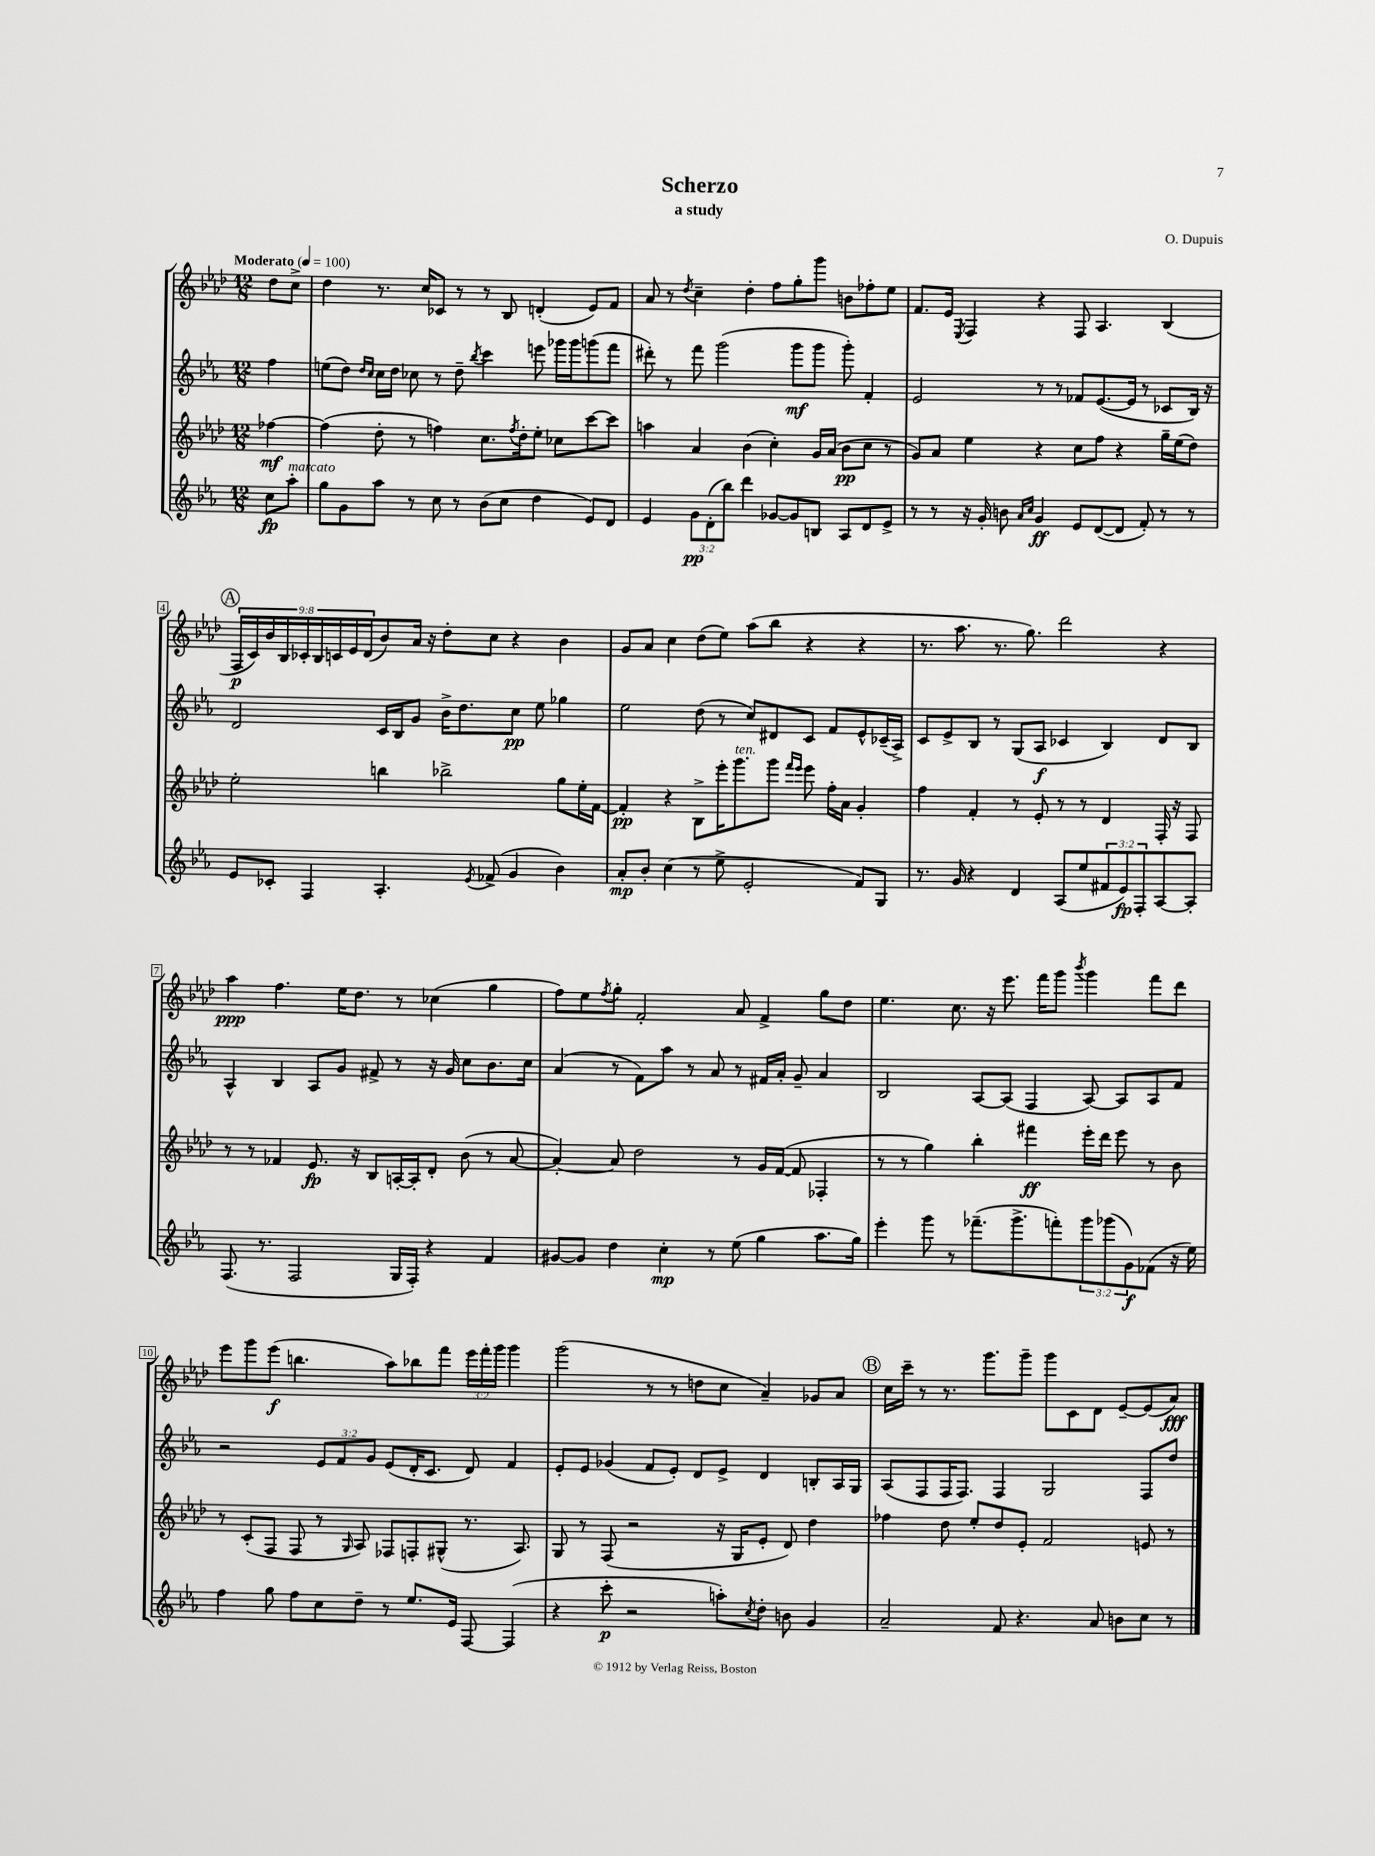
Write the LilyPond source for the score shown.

\header { title = "Scherzo" composer = "O. Dupuis" subtitle = "a study" }
<<
\new StaffGroup <<
\new Staff = "s0" {
    \clef treble \key aes \major \numericTimeSignature \time 12/8 \override Staff.TupletNumber.text = #tuplet-number::calc-fraction-text \partial 4 \tempo "Moderato" 4 = 100
    des''8 c''8-> |
    des''4 r8. c''16 ces'8 r8 r8 bes8 d'4-.( ees'8) f'8 |
    aes'8 r8 \acciaccatura { des''8 } c''4-- des''4-. f''8 g''8-. g'''8 b'8 fes''8-. ees''8 |
    f'8. ees'16 \acciaccatura { ees8 } f4 r4 f8 aes4. bes4( |
    \mark \markup { \circle "A" } \tuplet 9/8 { f16\p c'16) bes'16 bes16 ces'16-. bes16 c'16 ees'16 des'16( } bes'8) aes'16 r16 des''8-. c''8 r4 bes'4 |
    g'8 aes'8 c''4 des''8( ees''8) aes''8( bes''8 r4 r4 |
    r8. aes''8. r8. g''8.) des'''2 r4 |
    aes''4\ppp f''4. ees''16 des''8. r8 ces''4( g''4 |
    f''8) ees''8 \acciaccatura { f''8 } g''8-. f'2-. aes'8 f'4-> g''8 des''8 |
    ees''4. c''8. r16 ees'''8. f'''16 g'''8 \acciaccatura { bes'''8 } g'''4 f'''8 des'''8 |
    ees'''8 g'''8 ees'''8\f( b''4. aes''8) bes''8 f'''8 \tuplet 3/2 { ees'''16 f'''16-. g'''16 } g'''4 |
    g'''2( r8 r8 d''8 c''8 aes'4--) ges'8 aes'8 |
    \mark \markup { \circle "B" } c''16 c'''16-- r8 r8. g'''8. g'''8-- g'''8 c'8 des'8 ees'8~-- ees'8( aes'8\fff) \bar "|." |
}
\new Staff = "s1" {
    \clef treble \key ees \major \numericTimeSignature \time 12/8 \override Staff.TupletNumber.text = #tuplet-number::calc-fraction-text \partial 4
    f''4 |
    e''8( d''8) \grace { d''16 c''16 } c''16 d''16 ces''8 r8 d''8-- \acciaccatura { bes''8 } c'''4 e'''8 ges'''16 ges'''16 g'''8( f'''8 |
    dis'''8-.) r8 f'''8 g'''2( g'''8\mf g'''8 g'''8-.) f'4-. |
    ees'2 r8 r8 fes'8 ees'8.~( ees'16 r8 ces'8 bes16) r16 |
    \mark \markup { \circle "A" } d'2 c'16 bes16 g'8 bes'16-> d''8. c''8\pp ees''8 ges''4 |
    ees''2 d''8( r8 c''8) dis'8 c'8 f'8 ees'8-^ ces'16--( aes16->) |
    c'8 ees'8-> bes8 r8 g8( aes8\f ces'4 bes4) d'8 bes8 |
    aes4-^ bes4 aes8 g'8 fis'8-> r8 r16 g'16 c''8 bes'8. c''16 |
    aes'4( r8 f'8) aes''8 r8 aes'8 r8 fis'16 aes'16-. g'8-- aes'4 |
    bes2 aes8~ aes8( f4 aes8~) aes8 aes8 f'8 |
    r2 \tuplet 3/2 { ees'8 f'8 g'8 } ees'8( d'16-. c'8. d'8) f'4 |
    ees'8-. ees'8 ges'4( f'8 ees'8-.) d'8 ees'8-> d'4 b8-. aes16 g16 |
    \mark \markup { \circle "B" } aes8( f8 f16 f8.) f4 g2 f8 d''8 \bar "|." |
}
\new Staff = "s2" {
    \clef treble \key aes \major \numericTimeSignature \time 12/8 \partial 4
    fes''4~\mf |
    fes''4( des''8-. r8 f''4) c''8. \acciaccatura { f''8 } des''16-. ees''8-. ces''8 c'''8~ c'''8 |
    a''4 aes'4 bes'4( c''4-.) g'16 aes'16( bes'8\pp c''8 r8 |
    g'8) aes'8 ees''4 r4 c''8 f''8 r4 g''16-- ees''16( des''8) |
    \mark \markup { \circle "A" } ees''2-. b''4 bes''2-> g''8 ees''16-. f'16~ |
    f'4-.\pp r4 bes8-> ees'''16-. g'''8.^\markup { \italic "ten." } g'''8 \grace { f'''16 ees'''16 } ees'''8 f''16-. aes'16 g'4-. |
    f''4 f'4-. r8 ees'8-. r8 r8 des'4 f16-. r16 f8 |
    r8 r8 fes'4 ees'8.\fp r16 bes8 a16~-. a16-. des'8-. bes'8( r8 aes'8~ |
    aes'4~-.) aes'8 des''2 r8 g'16 f'16~( f'8 fes4-. |
    r8 r8 g''4) bes''4-. fis'''4\ff ees'''16-. des'''16 ees'''8 r8 bes'8 |
    r8 c'8-.( f8 f8 r8 \grace { g16 } aes8) fes8 f8-. gis8-^( r8. aes8.) |
    g8 r8 f8( r2 r16 g16 ees'8-. des'8) des''4 |
    \mark \markup { \circle "B" } fes''4 des''8 ees''8-. des''8 ees'8-. f'2 e'8 r8 \bar "|." |
}
\new Staff = "s3" {
    \clef treble \key ees \major \numericTimeSignature \time 12/8 \override Staff.TupletNumber.text = #tuplet-number::calc-fraction-text \partial 4
    c''8\fp aes''8-.^\markup { \italic "marcato" } |
    g''8 g'8 aes''8 r8 c''8 r8 bes'8( c''8 d''4 ees'8) d'8 |
    ees'4 \tuplet 3/2 { g'8\pp d'8-.( bes''8) } d'''4 ges'8~ ges'8 b8 aes8 d'8 ees'8-> |
    r8 r8 r16 g'16-. b'8 \grace { aes'16 c''16 } g'4\ff ees'8 d'8~( d'8 f'8-.) r8 r8 |
    \mark \markup { \circle "A" } ees'8 ces'8-. f4 aes4.-. \acciaccatura { ees'8 } fes'8->( g'4 bes'4) |
    aes'8-.\mp bes'8-. c''4( r8 ees''8-> ees'2-. f'8) g8 |
    r8. g'16 r4 d'4 aes8( ees''8 \tuplet 3/2 { fis'8 ees'8\fp) f8-. } aes8~ aes8-. |
    f8.( r8. f2 g16 f16-.) r4 f'4 |
    gis'8~ gis'8 d''4 c''4-.\mp r8 ees''8( g''4 aes''8. g''16) |
    ees'''4-. g'''8 r8 fes'''8.--( g'''8.-> f'''8-.) \tuplet 3/2 { g'''8 ges'''8( g'8\f) } fes'8( r16 ees''16) |
    f''4 g''8 f''8 c''8 d''8-- r8 ees''8. ees'16 f8~ f4( |
    r4 c'''8-.\p r2 a''8-.) \acciaccatura { c''8 } d''8-. b'8 g'4 |
    \mark \markup { \circle "B" } aes'2-- f'8 r4. aes'8 b'8 c''8 r8 \bar "|." |
}
>>
>>
\layout { \context { \Score \override BarNumber.stencil = #(make-stencil-boxer 0.1 0.3 ly:text-interface::print) } }
